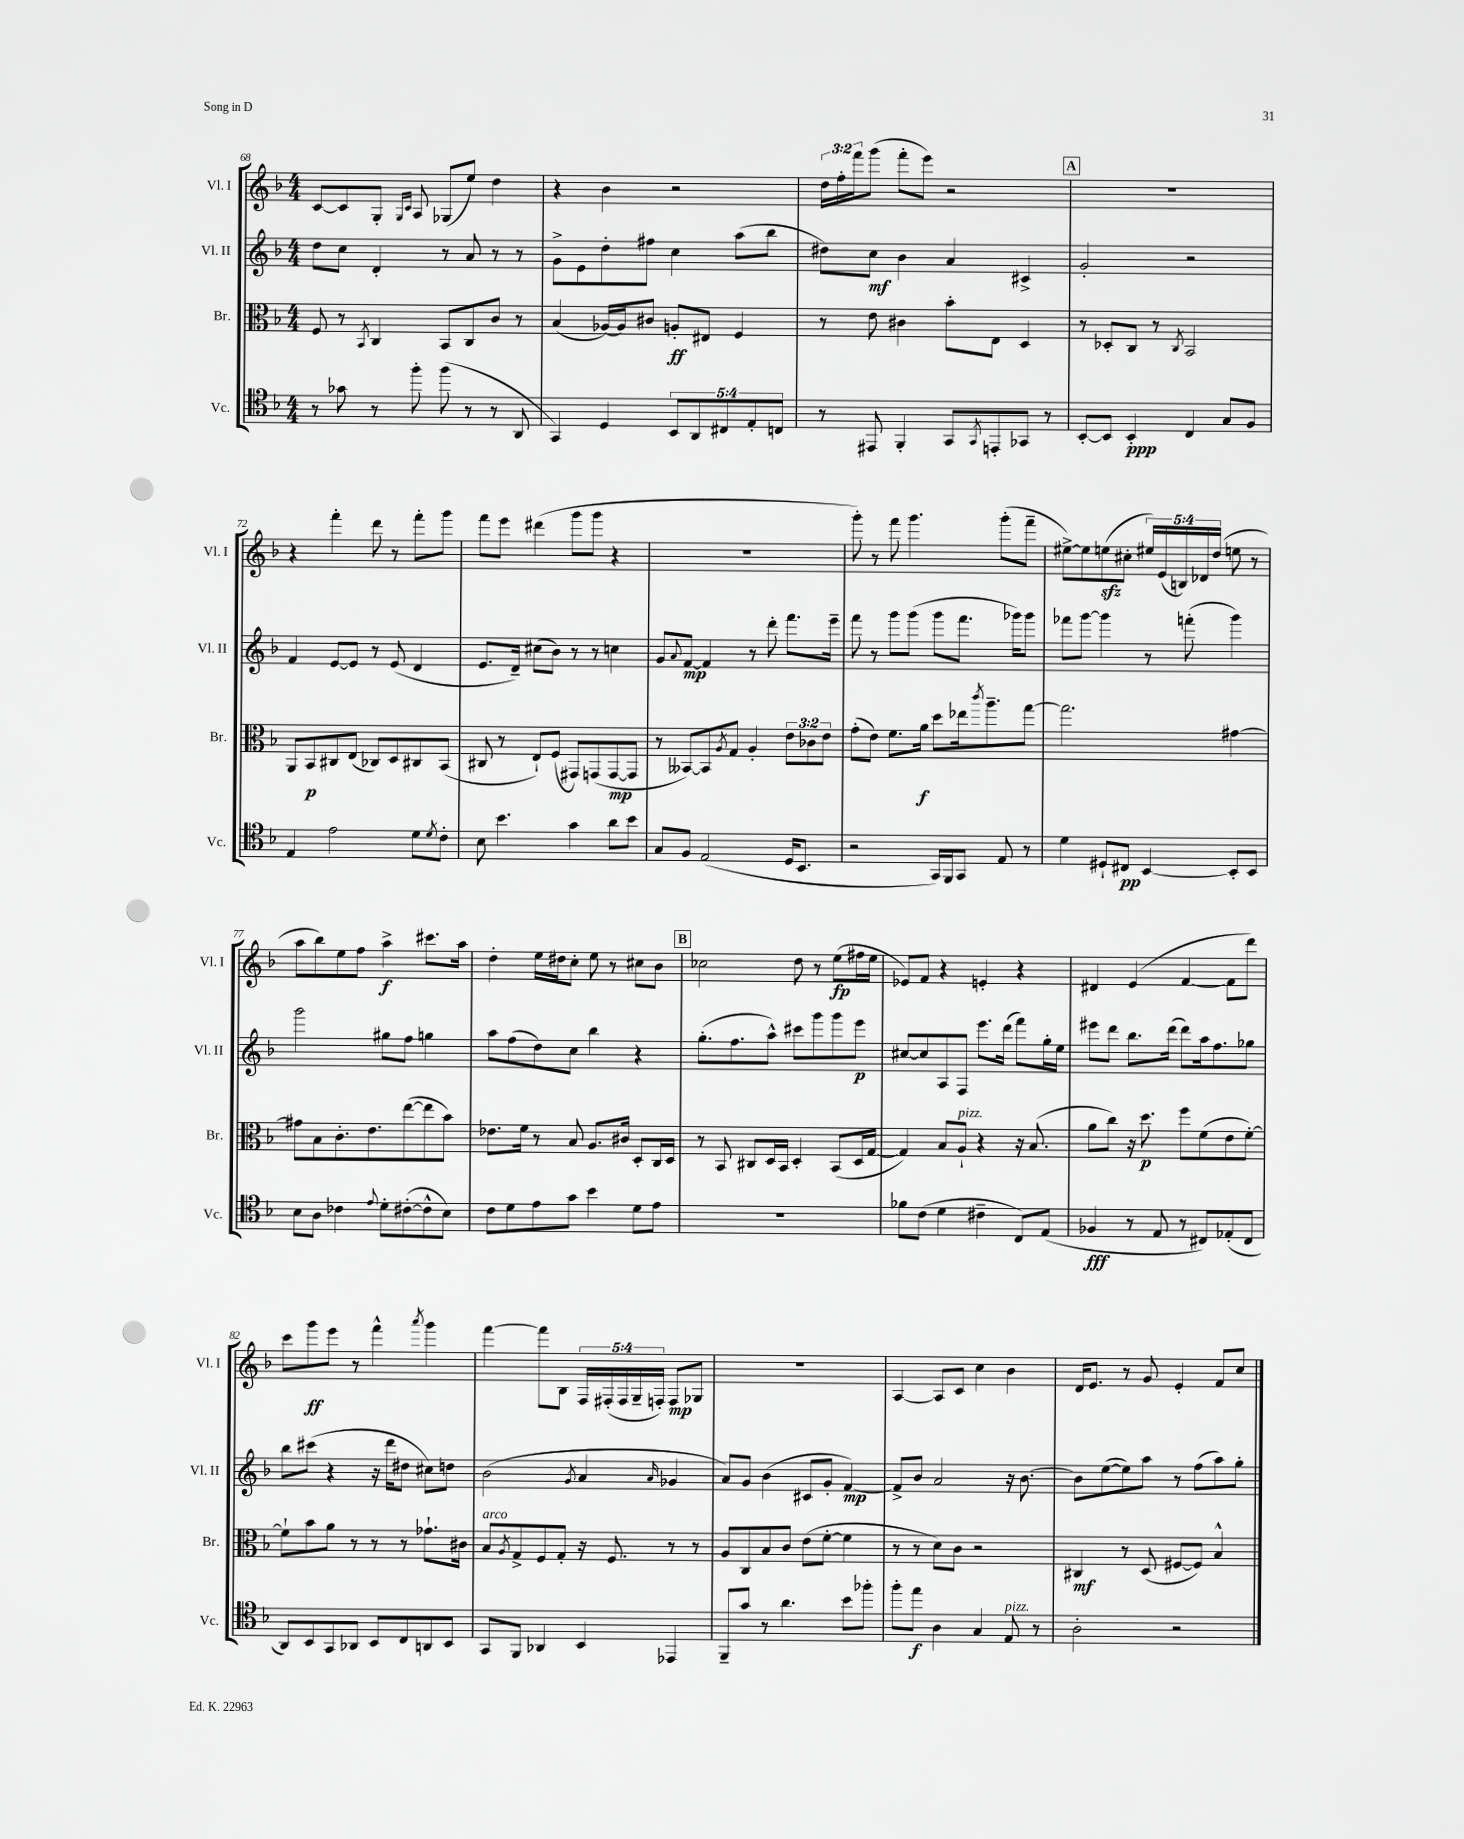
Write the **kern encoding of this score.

**kern	**dynam	**kern	**dynam	**kern	**dynam	**kern	**dynam
*part4	*part4	*part3	*part3	*part2	*part2	*part1	*part1
*staff4	*staff4	*staff3	*staff3	*staff2	*staff2	*staff1	*staff1
*I"Vc.	*	*I"Br.	*	*I"Vl. II	*	*I"Vl. I	*
*I'Vc.	*	*I'Br.	*	*I'Vl. II	*	*I'Vl. I	*
*clefC4	*	*clefC3	*	*clefG2	*	*clefG2	*
*k[b-]	*	*k[b-]	*	*k[b-]	*	*k[b-]	*
*M4/4	*	*M4/4	*	*M4/4	*	*M4/4	*
=68	=68	=68	=68	=68	=68	=68	=68
8r	.	8F/	.	8dd\L	.	[8c/L	.
8g-X\	.	8r	.	8cc\J	.	8c/]	.
.	.	8qBB-/	.	.	.	.	.
8r	.	4C/	.	4d'/	.	8G'/J	.
.	.	.	.	.	.	16qqG/LL	.
.	.	.	.	.	.	16qqc/JJ	.
8ff'\	.	.	.	.	.	8A/	.
(8ff\	.	8BB-/L	.	8r	.	(8G-X/L	.
8r	.	8C/	.	8a/	.	8ee/J)	.
8r	.	8c/J	.	8r	.	4dd\	.
8AA/	.	8r	.	8r	.	.	.
=69	=69	=69	=69	=69	=69	=69	=69
4GG/)	.	(4B-/	.	8g^\L	.	4r	.
.	.	.	.	8e\	.	.	.
4D/	.	[16A-X/LL)	.	8dd'\	.	4b-\	.
.	.	16A-/J]	.	.	.	.	.
.	.	8c#X/J	.	8ff#X\J	.	.	.
10BB-/L	.	8An'/L	ff	4cc\	.	2r	.
10AA/	.	.	.	.	.	.	.
.	.	8E#X/J	.	.	.	.	.
10C#X/	.	.	.	.	.	.	.
.	.	4F/	.	(8aa\L	.	.	.
10E'/	.	.	.	.	.	.	.
.	.	.	.	8bb-\J	.	.	.
10Cn/J	.	.	.	.	.	.	.
=70	=70	=70	=70	=70	=70	=70	=70
8r	.	8r	.	8dd#X\L)	.	24dd\LL	.
.	.	.	.	.	.	24ff'\	.
.	.	.	.	.	.	24fff\J	.
8EE#X/	.	8e\	.	8cc\J	mf	(8ggg\J	.
4FF'/	.	4c#X\	.	4b-\	.	8fff'\L	.
.	.	.	.	.	.	8eee\J)	.
8GG/L	.	8b-'\L	.	4a/	.	2r	.
8qGG/	.	.	.	.	.	.	.
8EEn'/	.	8E\J	.	.	.	.	.
8GG-X/J	.	4D/	.	4c#X^/	.	.	.
8r	.	.	.	.	.	.	.
!!LO:REH:place=s1:t=A
=71	=71	=71	=71	=71	=71	=71	=71
[8BB-'/L	.	8r	.	2g'/	.	1r	.
8BB-/J]	.	8D-X'/L	.	.	.	.	.
4BB-'/	ppp	8C/J	.	.	.	.	.
.	.	8r	.	.	.	.	.
.	.	8qC/	.	.	.	.	.
4C/	.	2BB-/	.	2r	.	.	.
8G/L	.	.	.	.	.	.	.
8F/J	.	.	.	.	.	.	.
!!LO:LB:g=z
=72	=72	=72	=72	=72	=72	=72	=72
4E/	.	8AA/L	.	4f/	.	4r	.
.	.	8BB-/	p	.	.	.	.
2e\	.	8C#X/	.	[8e/L	.	4fff'\	.
.	.	(8E/J	.	8e/J]	.	.	.
.	.	8C-X/L)	.	8r	.	8ddd\	.
.	.	8D/	.	(8e/	.	8r	.
8d\L	.	8C#X/	.	4d/	.	8fff'\L	.
8qd/	.	.	.	.	.	.	.
8c'\J	.	(8BB-/J	.	.	.	8ggg\J	.
=73	=73	=73	=73	=73	=73	=73	=73
8B-\	.	8C#X/	.	8.e/L	.	8fff\L	.
4.b-\	.	8r	.	.	.	8eee\J	.
.	.	.	.	16d~/Jk)	.	.	.
.	.	8E`/L)	.	(8cc#X\L	.	(4ddd#X\	.
.	.	(8F/J	.	8b-\J)	.	.	.
4g\	.	8GG#X/L)	.	8r	.	8ggg\L	.
.	.	(8GGn/	.	8r	.	8ggg\J	.
8a\L	.	[8GG/	mp	4ccn\	.	4r	.
8b-\J	.	8GG/J]	.	.	.	.	.
=74	=74	=74	=74	=74	=74	=74	=74
8G/L	.	8r	.	8g/L	.	1r	.
.	.	.	.	8qqa/	.	.	.
8F/J	.	[8BB--X/L)	.	[8f/J	mp	.	.
(2E/	.	8BB--/]	.	4f/]	.	.	.
.	.	8qA/	.	.	.	.	.
.	.	8G/J	.	.	.	.	.
.	.	4A'/	.	8r	.	.	.
.	.	.	.	8ddd'\	.	.	.
16D/KL	.	12e\L	.	8.fff\L	.	.	.
8.BB-/J	.	.	.	.	.	.	.
.	.	12c-X\	.	.	.	.	.
.	.	12e\J	.	.	.	.	.
.	.	.	.	16eee~\Jk	.	.	.
=75	=75	=75	=75	=75	=75	=75	=75
2r	.	(8g'\L	.	8fff\	.	8ggg'\)	.
.	.	8e\J)	.	8r	.	8r	.
.	.	8.f\L	.	8ggg\L	.	8fff\	.
.	.	.	.	(8ggg\J	.	4.ggg\	.
.	.	16a\Jk	f	.	.	.	.
16GG/LL)	.	8dd\L	.	8ggg\L	.	.	.
16FF/J	.	.	.	.	.	.	.
8GG/J	.	16ee-X\k	.	8.fff\J	.	.	.
.	.	8qccc/	.	.	.	.	.
.	.	8.aa~\	.	.	.	.	.
8E/	.	.	.	.	.	(8ggg'\L	.
.	.	.	.	16ggg-X\KL)	.	.	.
8r	.	[8gg\J	.	8ggg-\J	.	8fff~\J	.
=76	=76	=76	=76	=76	=76	=76	=76
4d\	.	2.gg\]	.	8fff-X\L	.	[8ee#X^\L)	.
.	.	.	.	[8ggg\J	.	8ee#\]	.
8D#X`/L	.	.	.	4ggg\]	.	(8eenzz\	.
8C#X/J	pp	.	.	.	.	8cc#X'\J	.
[4BB-/	.	.	.	8r	.	20ee#X/LL)	.
.	.	.	.	.	.	(20e/	.
.	.	.	.	.	.	20Bn/)	.
.	.	.	.	(8fffn'\	.	.	.
.	.	.	.	.	.	20d-X/	.
.	.	.	.	.	.	(20dd/JJ	.
8BB-'/L]	.	[4g#X\	.	4ggg\)	.	8een\	.
8BB-/J	.	.	.	.	.	8r	.
!!LO:LB:g=z
=77	=77	=77	=77	=77	=77	=77	=77
8B-\L	.	8g#X\L]	.	2ggg\	.	8aa\L	.
8A\J	.	8B-\	.	.	.	8bb-\)	.
4c-X\	.	8.c'\	.	.	.	8ee\	.
.	.	.	.	.	.	8ff\J	.
.	.	8.e\	.	.	.	.	.
8qqe/	.	.	.	.	.	.	.
8d'\L	.	.	.	8gg#X\L	.	4aa^\	f
([8c#X'\	.	([8ee\	.	8ff\J	.	.	.
8c#^^\]	.	8ee\]	.	4ggn\	.	8.ccc#X\L	.
8B-\J)	.	8b-\J)	.	.	.	.	.
.	.	.	.	.	.	16aa\Jk	.
=78	=78	=78	=78	=78	=78	=78	=78
8c\L	.	8.e-X\L	.	8aa\L	.	4dd'\	.
8d\	.	.	.	(8ff\	.	.	.
.	.	16f\Jk	.	.	.	.	.
8e\	.	8r	.	8dd\)	.	16ee\LL	.
.	.	.	.	.	.	16dd#X\J	.
8g\J	.	8B-/	.	8cc\J	.	8cc'\J	.
4b-\	.	8.A/L	.	4bb-\	.	8ee\	.
.	.	.	.	.	.	8r	.
.	.	16c#X/Jk	.	.	.	.	.
8d\L	.	8D'/L	.	4r	.	8cc#X\L	.
8e\J	.	16C/L	.	.	.	8b-\J	.
.	.	16D/JJ	.	.	.	.	.
!!LO:REH:place=s1:t=B
=79	=79	=79	=79	=79	=79	=79	=79
1r	.	8r	.	(8.gg'\L	.	2cc-X\	.
.	.	8BB-/	.	.	.	.	.
.	.	.	.	8.ff\	.	.	.
.	.	8C#X/L	.	.	.	.	.
.	.	16D/L	.	8aa^^\J)	.	.	.
.	.	16BB-/JJ	.	.	.	.	.
.	.	4D'/	.	8ccc#X\L	.	8dd\	.
.	.	.	.	8ggg\	.	8r	.
.	.	(8BB-/L	.	8ggg\	.	(8ee\L	fp
.	.	16D/L	.	8eee\J	p	16ff#X\L	.
.	.	[16G/JJ	.	.	.	16ee\JJ	.
=80	=80	=80	=80	=80	=80	=80	=80
8f-X\L	.	4G/])	.	[8cc#X/L	.	8e-X/L)	.
(8c\J	.	.	.	8cc#/]	.	8f/J	.
4d\	.	8B-/L	.	8A/	.	4r	.
!	!	!LO:TX:a:i:t=pizz.	!	!	!	!	!
.	.	8A`/J	.	8F/J	.	.	.
4c#X~\	.	4r	.	8.eee\L	.	4en'/	.
.	.	.	.	(16ddd\Jk	.	.	.
8C/L)	.	16r	.	8fff\L)	.	4r	.
.	.	(8.B-/	.	.	.	.	.
(8E/J	.	.	.	16gg'\L	.	.	.
.	.	.	.	16ee\JJ	.	.	.
=81	=81	=81	=81	=81	=81	=81	=81
4F-X/	fff	8a\L	.	8eee#X\L	.	4d#X/	.
.	.	8cc\J)	.	8ddd\J	.	.	.
8r	.	16r	.	8.bb-\L	.	(4e/	.
.	.	8.dd\	p	.	.	.	.
8E/	.	.	.	.	.	.	.
.	.	.	.	(16ddd\Jk	.	.	.
8r	.	8ff\L	.	8ddd\L)	.	[4f/	.
8C#X/L)	.	(8f\	.	16aa\k	.	.	.
.	.	.	.	8.ff\	.	.	.
(8E-X'/	.	8e\	.	.	.	8f\L]	.
8C#/J	.	[8f'\J)	.	8gg-X\J	.	8ddd\J)	.
!!LO:LB:g=z
=82	=82	=82	=82	=82	=82	=82	=82
8AA/L)	.	8f`\L]	.	8bb-\L	.	8ccc\L	.
8BB-/	.	8b-\	.	(8ccc#X\J	.	8ggg\	ff
8GG/	.	8a\J	.	4r	.	8eee\J	.
8AA-X/J	.	8r	.	.	.	8r	.
8BB-/L	.	8r	.	16r	.	4fff^^\	.
.	.	.	.	16ddd\KL	.	.	.
8C/	.	8r	.	8dd#X\J	.	.	.
.	.	.	.	.	.	8qaaa/	.
8AAn/	.	8.g-X`\L	.	8cc#X\L)	.	4ggg\	.
8BB-/J	.	.	.	8ddn\J	.	.	.
.	.	16c#X\Jk	.	.	.	.	.
=83	=83	=83	=83	=83	=83	=83	=83
!	!	!LO:TX:a:i:t=arco	!	!	!	!	!
8GG/L	.	8B-/L	.	(2b-\	.	[4fff\	.
.	.	8qA/	.	.	.	.	.
8FF/J	.	8G^/	.	.	.	.	.
4AA-X/	.	8F/	.	.	.	8fff\L]	.
.	.	8G'/J	.	.	.	8B-\J	.
.	.	.	.	8qg/	.	.	.
4BB-/	.	16r	.	4a/	.	20F/LL	.
.	.	.	.	.	.	(20F#X'/	.
.	.	8.F/	.	.	.	.	.
.	.	.	.	.	.	20F#/	.
.	.	.	.	.	.	20G~/	.
.	.	.	.	.	.	20Fn'/JJ)	.
.	.	.	.	16qqa/	.	.	.
4EE-X/	.	8r	.	4g-X/	.	8F/L	mp
.	.	8r	.	.	.	8G-X/J	.
=84	=84	=84	=84	=84	=84	=84	=84
8FF~/L	.	8A/L	.	8a/L)	.	1r	.
8g/J	.	8C/	.	8g/J	.	.	.
8r	.	8B-/	.	(4b-\	.	.	.
4.a\	.	8c/J	.	.	.	.	.
.	.	(8e\L	.	8c#X/L	.	.	.
.	.	[8f'\J	.	8g'/J	.	.	.
8b-\L	.	4f\]	.	[4f/)	mp	.	.
8ff-X'\J	.	.	.	.	.	.	.
=85	=85	=85	=85	=85	=85	=85	=85
8ff'\L	.	8r	.	8f^/L]	.	[4A/	.
8ee\J	f	8r	.	8b-/J	.	.	.
4A\	.	8d\L)	.	2a/	.	8A/L]	.
.	.	8c\J	.	.	.	8c/J	.
4G/	.	2r	.	.	.	4cc\	.
!LO:TX:a:i:t=pizz.	!	!	!	!	!	!	!
8E/	.	.	.	16r	.	4b-\	.
.	.	.	.	[8.b-\	.	.	.
8r	.	.	.	.	.	.	.
=86	=86	=86	=86	=86	=86	=86	=86
2A'\	.	4C#X/	mf	8b-\L]	.	16d/KL	.
.	.	.	.	.	.	8.e/J	.
.	.	.	.	([8ee\	.	.	.
.	.	8r	.	8ee\])	.	8r	.
.	.	(8D/	.	8aa\J	.	8g/	.
2r	.	[8F#X/L	.	8r	.	4e'/	.
.	.	8F#/J])	.	(8ff\L	.	.	.
.	.	4B-^^/	.	8aa\)	.	8f/L	.
.	.	.	.	8gg'\J	.	8cc/J	.
==	==	==	==	==	==	==	==
*-	*-	*-	*-	*-	*-	*-	*-
